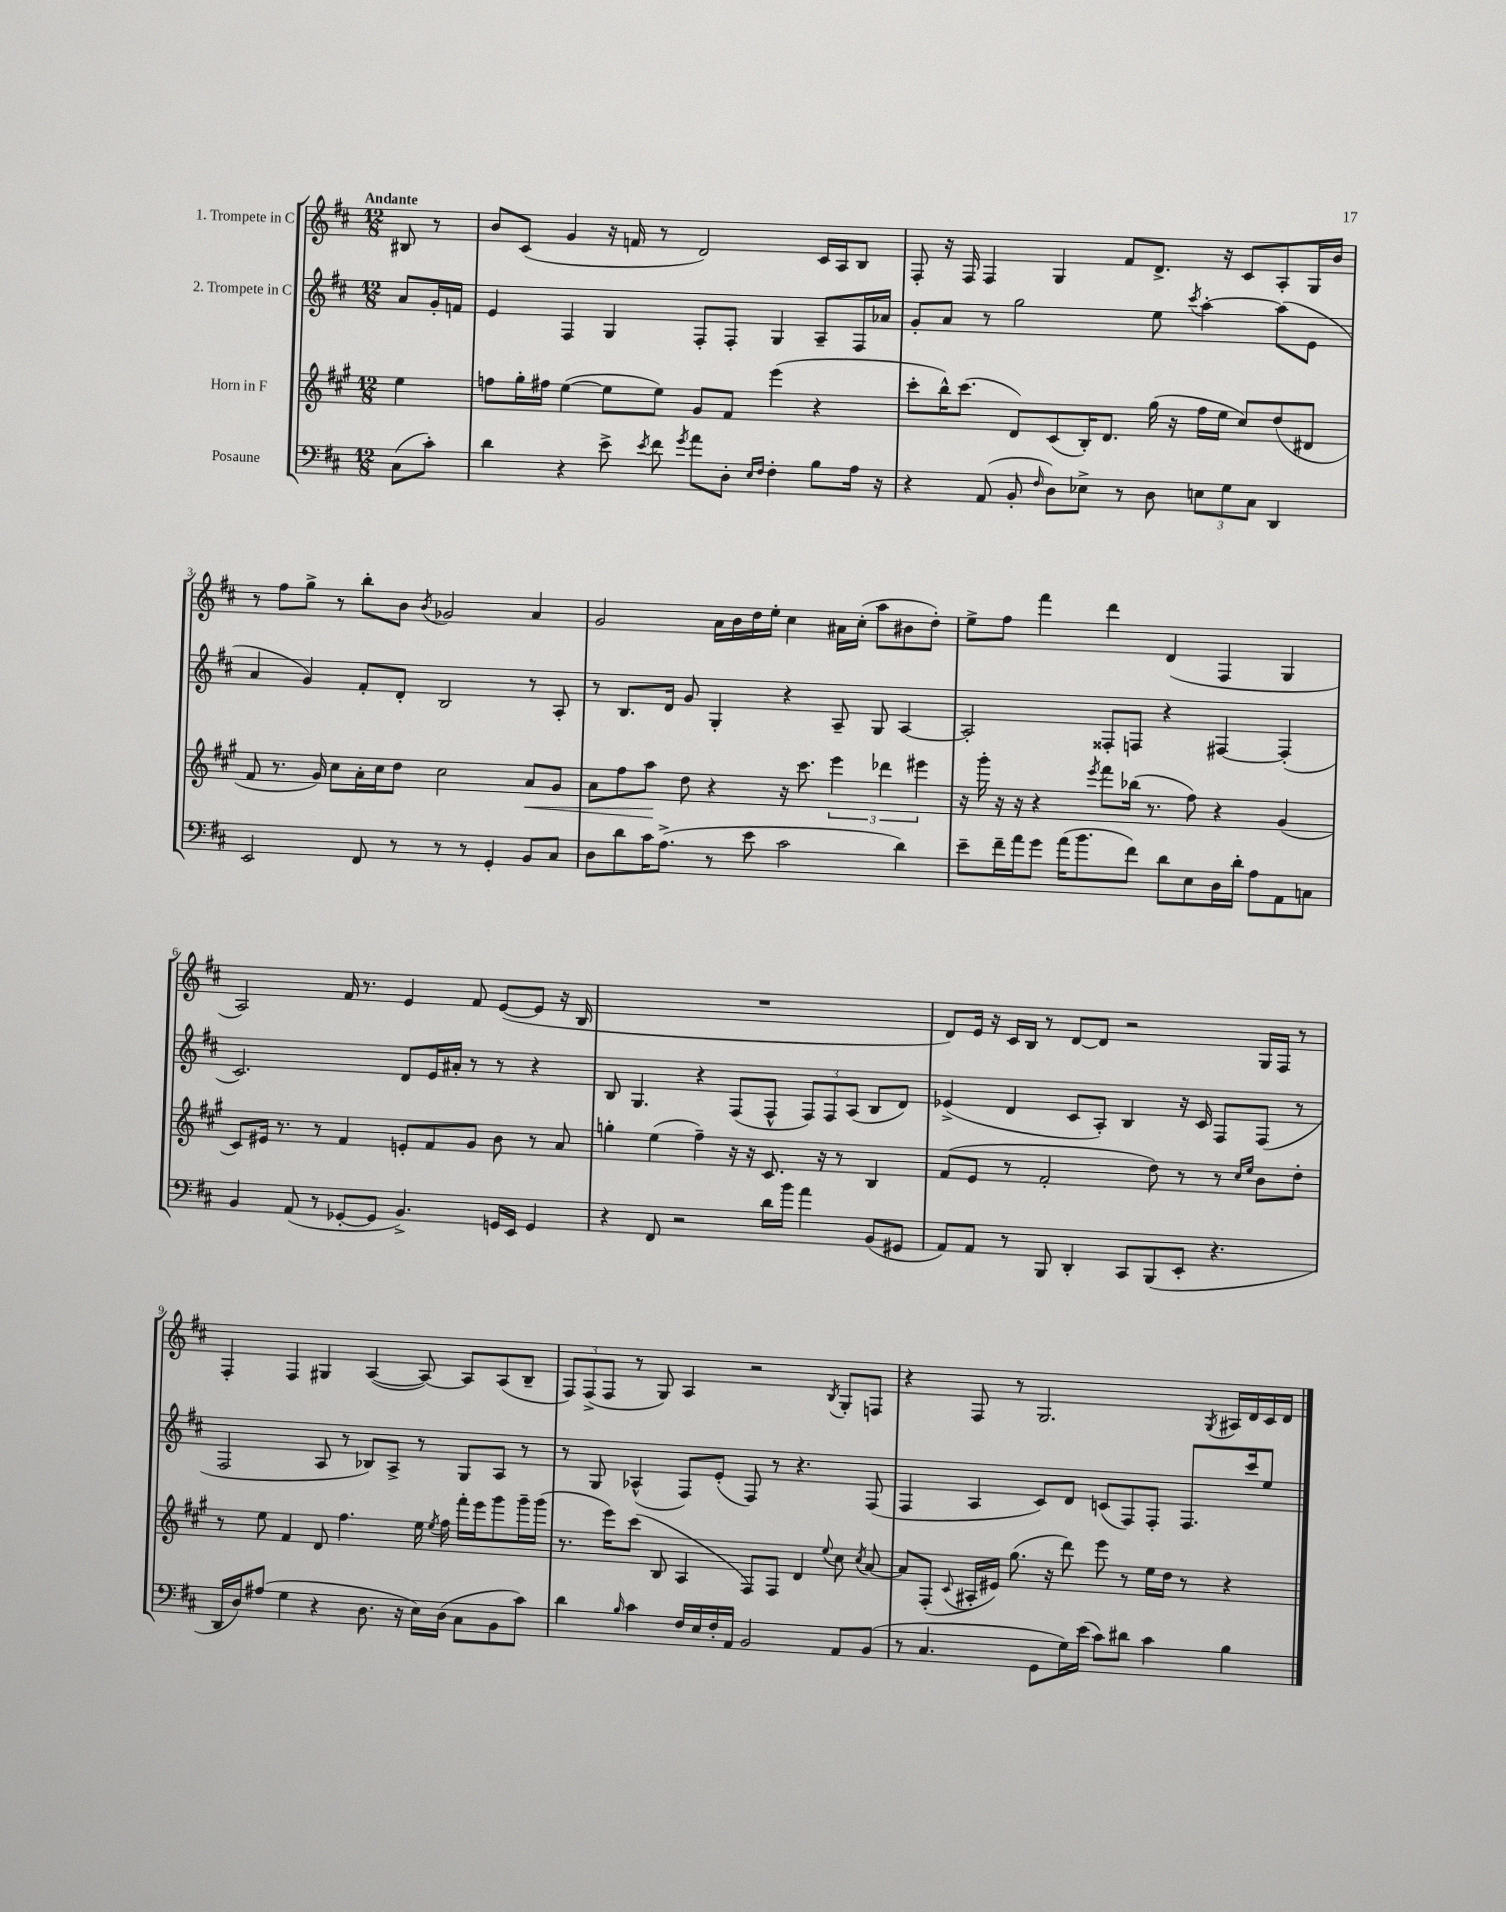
<<
\new StaffGroup <<
\new Staff = "s0" \with { instrumentName = "1. Trompete in C" } {
    \clef treble \key d \major \numericTimeSignature \time 12/8 \partial 4 \tempo "Andante"
    \autoBeamOff bis8 r8 |
    b'8[ cis'8]( g'4 r16 f'16 r8 d'2) cis'16[ a16 b8] |
    fis8-. r16 fis16 fis4 g4 fis'8[ d'8.]-> r16 cis'8[ a8-. g16 b'16] |
    r8 fis''8[ g''8]-> r8 b''8[-. b'8] \acciaccatura { b'8 } ges'2 a'4 |
    g'2 a'16[ b'16 d''16 e''16]-. cis''4 ais'16[ cis''16]-.( a''8[ bis'8 d''8]-.) |
    e''8[-> fis''8] fis'''4 d'''4 d'4( fis4 g4 |
    a2) fis'16 r8. e'4 fis'8 e'8[~( e'8] r16 b16 |
    R1. |
    d'8[) e'16] r16 cis'16[ b16] r8 d'8[~ d'8] r2 g16[ fis16] r8 |
    fis4-. fis4 gis4 a4~( a8~) a8[ a8( b8]-- |
    \tuplet 3/2 { fis8[) fis8->( fis8] } r8 g8) a4 r2 \acciaccatura { b8 } g8[-. f8] |
    r4 fis8 r8 g2. \acciaccatura { g8 } ais16[ d'16 cis'16 d'16] \bar "|." |
}
\new Staff = "s1" \with { instrumentName = "2. Trompete in C" } {
    \clef treble \key d \major \numericTimeSignature \time 12/8 \partial 4
    \autoBeamOff a'8[ g'16-. f'16] |
    e'4 fis4 g4 fis8[-. fis8]-. g4 a8[-- fis16 aes'16] |
    g'8[-. a'8] r8 g''2 e''8 \acciaccatura { cis'''8 } a''4~-. a''8[( e'8] |
    a'4 g'4) fis'8[-. d'8]-. b2 r8 a8-. |
    r8 b8.[ d'16] g'8 g4-. r4 a8-- g8 a4~ |
    a2-. fisis8[-. f8] r4 fis4~ fis4-.( |
    cis'2.) d'8[ e'16 ais'16]-. r8 r8 r4 |
    b8 g4. r4 fis8[( fis8]-^ \tuplet 3/2 { fis8[) fis8 a8]( } b8[ d'8]) |
    ees'4->( d'4 cis'8[ a8]-.) b4 r16 cis'16 fis8[ fis8]( r8 |
    fis2 a8 r8 bes8[) a8]-> r8 g8[ a8] r8 |
    r8 g8 aes4-^( fis8[) e'8]-.( fis8) r8 r4. fis8( |
    fis4 a4 cis'8[) d'8] c'8[( fis8) fis8]-. fis8.[ cis'''16 e''8] \bar "|." |
}
\new Staff = "s2" \with { instrumentName = "Horn in F" } {
    \clef treble \key a \major \numericTimeSignature \time 12/8 \partial 4
    \autoBeamOff e''4 |
    f''8[ gis''16-. fis''16] e''4~( e''8[ e''8]) gis'8[ fis'8] e'''4( r4 |
    cis'''8[-. b''16-^) cis'''8.]( d'8[) cis'8( b16-.) d'8.] gis''16( r16 fis''16[ e''16] cis''8[) d''8( dis'8] |
    fis'8 r8. gis'16) cis''8[ a'16-. cis''16 d''8] cis''2 a'8[\< gis'8] |
    a'8[ fis''8 a''8]\! d''8 r4 r16 cis'''8. \tuplet 3/2 { e'''4 des'''4 eis'''4 } |
    r16 gis'''16-. r16 r16 r4 \acciaccatura { e'''8 } fis'''8[ bes''16]( r8. fis''8) r4 gis'4( |
    cis'8[) eis'16] r8. r8 fis'4 e'8[-. fis'8 gis'8] b'8 r8 a'8 |
    g''4-. e''4( fis''4--) r16 r16 cis'8. r16 r8 b4 |
    fis'8[( e'8] r8 fis'2-. d''8) r8 r8 \grace { cis''16[ e''16] } b'8[ d''8]-. |
    r8 e''8 fis'4 d'8 fis''4. e''16 \acciaccatura { e''8 } fis''16 fis'''16[-. e'''16 gis'''8 gis'''16-- gis'''16]( |
    r8. e'''16[) cis'''8]( b8 a4 fis8[) fis8] d'4 \appoggiatura { e''8 } cis''8 \acciaccatura { cis''8 } a'8~ |
    a'8[ fis8]-.( \appoggiatura { cis'8 } ais16[-. eis'16]) gis''8.( r16 d'''8) e'''8 r8 e''16[ d''16] r8 r4 \bar "|." |
}
\new Staff = "s3" \with { instrumentName = "Posaune" } {
    \clef bass \key d \major \numericTimeSignature \time 12/8 \partial 4
    \autoBeamOff cis8[( cis'8]-.) |
    d'4 r4 e'8-> \acciaccatura { e'8 } fis'8 \acciaccatura { g'8 } a'8[ d8]-. \grace { e16[ fis16] } fis4-. b8[ a16] r16 |
    r4 a,8( b,8-. \grace { fis16 } d8[) ees8]-> r8 d8 \tuplet 3/2 { e8[ g8 cis8] } d,4 |
    e,2 fis,8 r8 r8 r8 g,4-. b,8[ cis8] |
    d8[ d'8 cis'16 a8.]->( r8 e'8 cis'2 d'4) |
    e'8[-- fis'16-- a'16 g'8] a'16[( b'8. fis'8]) d'8[ e8 d16 d'16]-. a8[ a,8 c8] |
    b,4 a,8( r8 ges,8[~-. ges,8] b,4.->) g,16[ e,16] g,4 |
    r4 fis,8 r2 d'16[ b'16] a'4 b,8[( gis,8] |
    a,8[) a,8] r8 b,,8 d,4-. cis,8[ b,,8( e,8]-. r4. |
    d,16[ d16) ais8]( g4 r4 d8. r16 e16[) d16]( cis8[ b,8 cis'8]) |
    d'4 \grace { b16 } cis'4 fis16[ e16 fis16-. a,16] b,2 a,8[ b,8]( |
    r8 cis4. g,8[ g16) e'16]( cis'8[) dis'8] cis'4 b4 \bar "|." |
}
>>
>>
